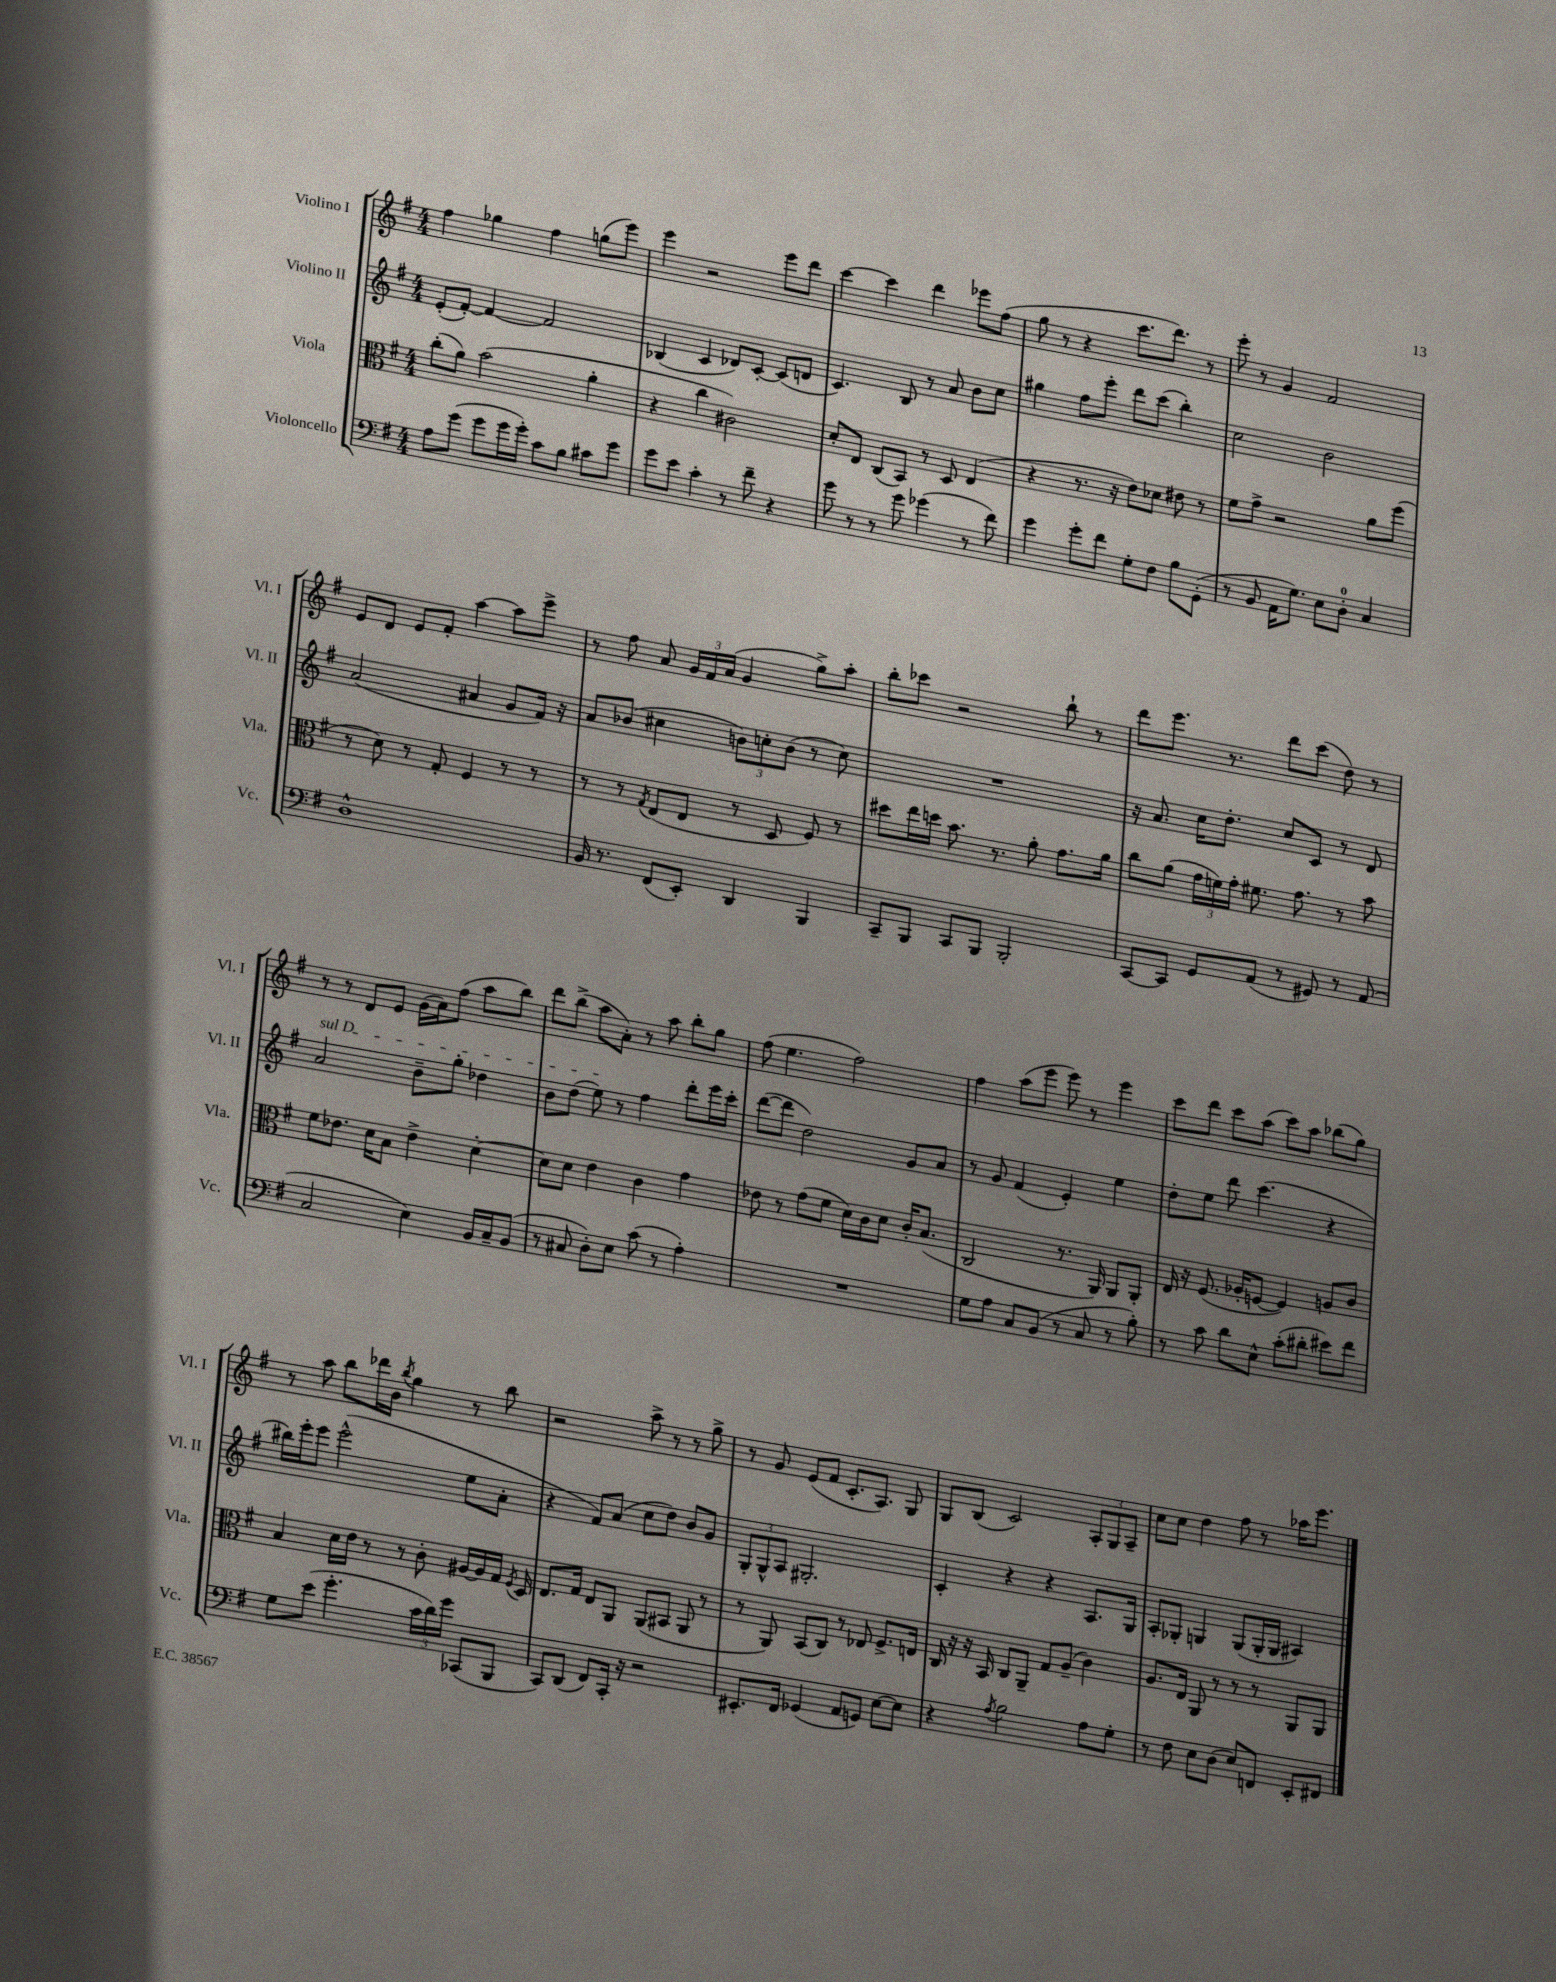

**kern	**kern	**kern	**kern
*staff4	*staff3	*staff2	*staff1
*clefF4	*clefC3	*clefG2	*clefG2
*k[f#]	*k[f#]	*k[f#]	*k[f#]
*M4/4	*M4/4	*M4/4	*M4/4
8A	(8cc'	(8e'	4ff#
(8g	8a)	[8f#')	.
8g	(2b	4f#_	4gg-
16g	.	.	.
16g')	.	.	.
8c	.	2f#]	4ff#
8B	.	.	.
8c#	4a'	.	(8gg
8g	.	.	8eee)
=	=	=	=
8g	4r	(4B-	4eee
8e	.	.	.
4c'	4cc	4c	2r
8r	2c#)	8d-)	.
8f#~	.	[8c'	.
4r	.	(8c]	8eee
.	.	8d	8ddd
=	=	=	=
8g	8d'	4.c)	[4ccc
8r	8E	.	.
8r	(8C	.	4ccc]
8g	8BB)	8B	.
(4g-	8r	8r	4ddd
.	8D	8a	.
8r	(4E	8b	8eee-
8f#)	.	8cc	(8ff#
=	=	=	=
4g	4r	4gg#	8gg
.	.	.	8r
8g'	8.r	8ff#	4r
8f#	.	8eee'	.
.	16r	.	.
8G'	8e)	8ddd	8.ccc
8F#	8d-	(8ccc	.
.	.	.	8.ddd)
8B	8e#	4bb')	.
(8GG'	8r	.	8r
=	=	=	=
8r	8f#	2cc	8eee'
8BB	8g^	.	8r
16AA	2r	.	4g
8.G)	.	.	.
8E	.	2b	2f#
8D'	.	.	.
4C	8a	.	.
.	(8ff#	.	.
=	=	=	=
1D^^	8r	(2a	8e
.	8d)	.	8d
.	8r	.	8e
.	8G'	.	8f#'
.	4F#	4a#	[4aa
.	8r	8g	8aa]
.	8r	16f#)	8eee^
.	.	16r	.
=	=	=	=
16BB	8r	8a	8r
8.r	.	.	.
.	8r	(8b-	8ff#
.	8qG	.	.
(8FF#	(8E	4cc#	8a
8EE')	8E	.	24g
.	.	.	24f#
.	.	.	(24a
4DD	8r	12b)	4g
.	.	12cc'	.
.	8D	.	.
.	.	(12b	.
4BBB	8F#)	8r	8gg^)
.	8r	8cc)	8aa'
=	=	=	=
8CC~	8dd#	1r	8bb'
8BBB	16ee	.	8ccc-
.	16dd	.	.
8CC	8.b	.	2r
8BBB	.	.	.
.	8.r	.	.
2BBB'	.	.	.
.	8a'	.	.
.	8.g	.	8bb`
.	.	.	8r
.	16a	.	.
=	=	=	=
[8CC	8cc	16r	8ddd
.	.	8.a	.
8CC]	(8a	.	8.eee
8GG	24g	16cc	.
.	24f)	.	.
.	.	8.dd'	8.r
.	24g'	.	.
(8AA	8.f#	.	.
8r	.	8cc	8ddd
.	8.g	.	.
8GG#)	.	8c	(8ccc
8r	8r	8r	8dd)
(8AA	8b	8d	8r
=	=	=	=
2C	8f#	2a	8r
.	8.e-	.	8r
.	.	.	8d
.	16d	.	.
.	8B	.	8e
4E)	4e-^	8b~	(16g
.	.	.	16a)
.	.	8gg'	(8ff#
16BB	[4d'	4dd-	8aa
16C~	.	.	.
(8BB	.	.	8bb)
=	=	=	=
8r	8d]	8b	8ddd
8C#	8d	(8dd	(8bb^
8D')	4e	8ee)	8aa
8E	.	8r	8a')
(8c	4c	4ff#	8r
8r	.	.	8aa
4A')	4g	8ddd'	8bb'
.	.	16eee	8gg
.	.	16ccc'	.
=	=	=	=
1r	8e-	([8ddd	(8ff#
.	8r	8ddd]	4.ee
.	(8g	2dd)	.
.	8f#	.	.
.	16d)	.	2ff#)
.	16c	.	.
.	8d	.	.
.	16c'	8g	.
.	(8.B	.	.
.	.	8a	.
=	=	=	=
8G	2C	8r	4ff#
8A	.	8g	.
8C	.	(4f#	(8aa
(8BB	.	.	8eee
8r	8.r	4e')	8eee)
8C	.	.	8r
.	16AA)	.	.
8r	8AA	4ee	4eee
8B')	8AA'	.	.
=	=	=	=
8r	16E	8dd'	8ccc
.	16r	.	.
8c	(8.F#	8ee	8ddd
8d	.	8ddd	8ccc
.	16A-'	.	.
8E^^	[8F	(4.ccc	(8aa
(8c'	4F])	.	8ccc)
8d#'	.	.	8aa
8e#)	8A	4r	(8bb-
8f#	8c	.	8gg)
=	=	=	=
8G	4B	16bb#)	8r
.	.	16eee'	.
(8e	.	8eee	8aa
4.g'	16d	(2eee^^	8bb
.	16e	.	.
.	8r	.	16ddd-
.	.	.	16b
.	.	.	8qbb
.	8r	.	4gg
24c	8c'	.	.
24d)	.	.	.
24g	.	.	.
(8CC-	[16A#	8ee	8r
.	16A#]	.	.
8BBB	16G	8a'	8bb
.	8qF#	.	.
.	16D	.	.
=	=	=	=
8CC)	8.E	4r	2r
(8DD	.	.	.
.	16G	.	.
8FF#)	8E	8f#)	.
16CC'	8AA	(8a	.
16r	.	.	.
2r	(8AA	8cc	8aa^
.	8BB#	8dd)	8r
.	8AA	8b	8r
.	8r	8g	8gg^
=	=	=	=
8.EE#'	8r	12G'	8r
.	.	12G^^	.
.	8AA)	.	8g
.	.	12A	.
16FF#	.	.	.
(4GG-	(8BB	2.G#'	(8e
.	8C)	.	8f#
8AA	8r	.	8.c'
8GG)	8E-	.	.
.	.	.	8.A)
[8E	8.F#^	.	.
8E]	.	.	8G
.	16E	.	.
=	=	=	=
4r	16C	4c'	8G
.	16r	.	.
.	16r	.	(8B
.	16BB	.	.
8qA	.	.	.
2B	8C	4r	2c)
.	8AA~	.	.
.	8G	4r	.
.	(8A~	.	.
8A	4c)	8.A	12A'
.	.	.	12G
8G'	.	.	.
.	.	.	12A~
.	.	16G	.
=	=	=	=
8r	8.A	8A'	8cc
8F#	.	8G-'	8cc
.	16E	.	.
8E	8AA	4G	4dd
(8D	8r	.	.
8E)	8r	(8G	8ff#
8FF	8r	16G'	8r
.	.	16G	.
8EE'	8AA	4A#)	16aa-
.	.	.	8.eee
8FF#	8AA	.	.
==	==	==	==
*-	*-	*-	*-
